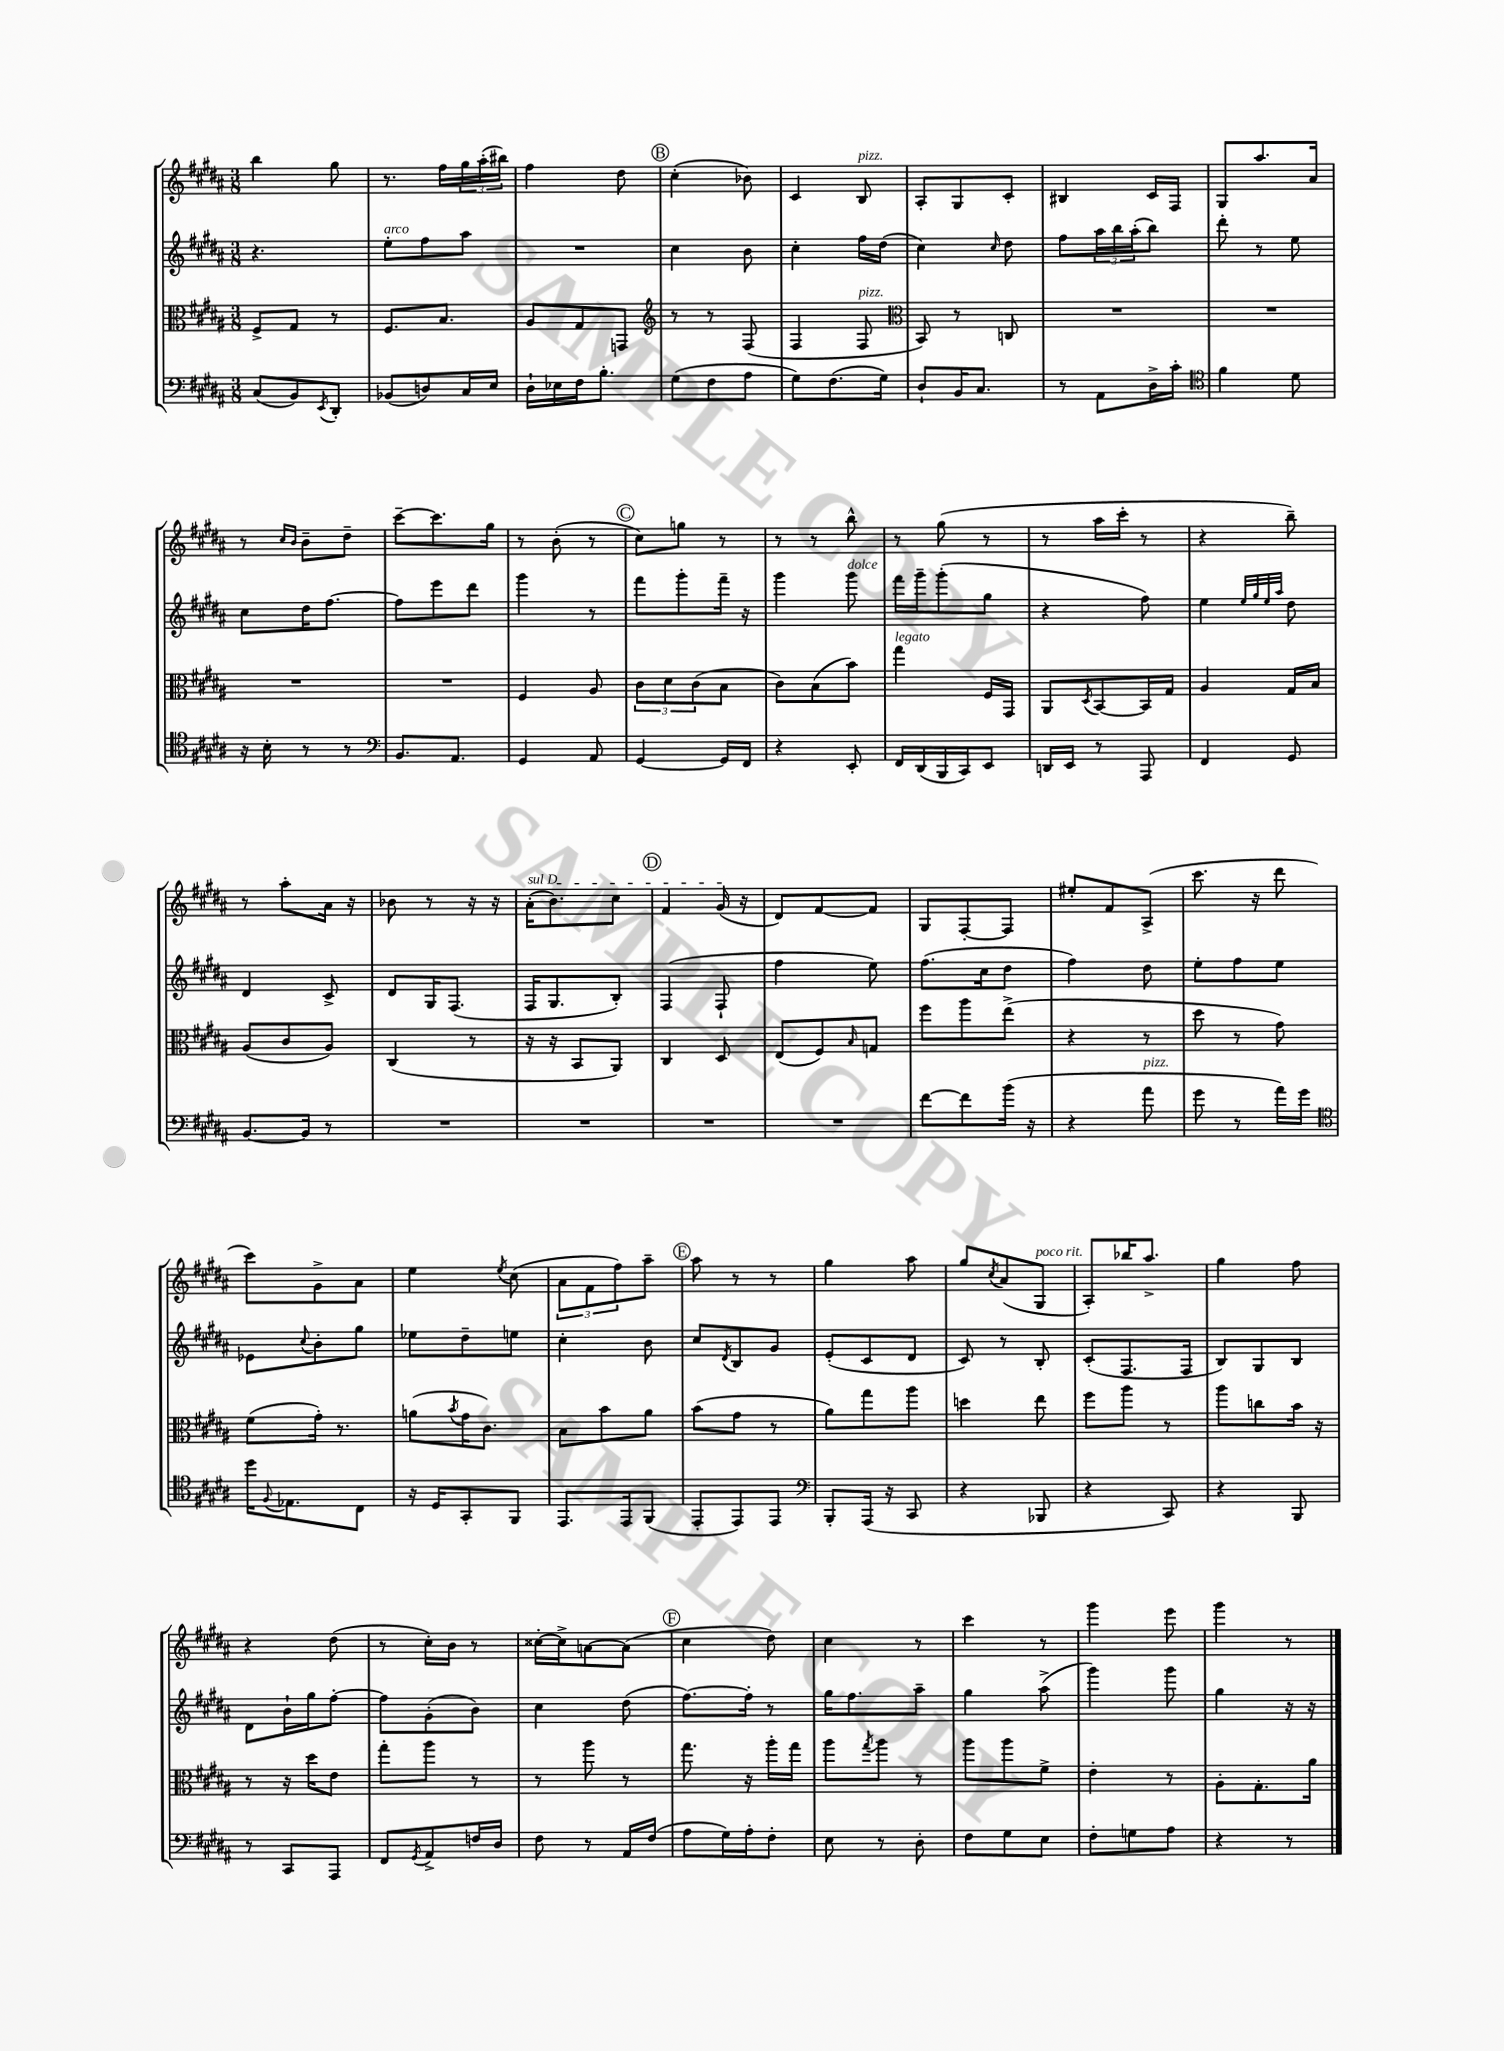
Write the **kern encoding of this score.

**kern	**kern	**kern	**kern
*staff4	*staff3	*staff2	*staff1
*clefF4	*clefC3	*clefG2	*clefG2
*k[f#c#g#d#a#]	*k[f#c#g#d#a#]	*k[f#c#g#d#a#]	*k[f#c#g#d#a#]
*M3/8	*M3/8	*M3/8	*M3/8
(8C#	8F#^	4.r	4bb
8BB)	8G#	.	.
8qEE	.	.	.
8DD#'	8r	.	8gg#
=	=	=	=
(8BB-	8.F#	8ee'	8.r
8D)	.	8ff#	.
.	8.B	.	16ff#
16C#	.	8aa#	24gg#
.	.	.	(24aa#'
16E	.	.	.
.	.	.	24bb#)
=	=	=	=
16D#`	8A#	4.r	4ff#
16E-	.	.	.
16F#	8G#	.	.
8.B'	.	.	.
.	8GG	.	8dd#
=	=	=	=
*	*clefG2	*	*
(8G#	8r	4cc#	(4cc#'
8F#	8r	.	.
8A#	(8F#	8b	8b-)
=	=	=	=
8G#)	4F#	4cc#'	4c#
(8.F#	.	.	.
.	8F#	16ff#	8B
16G#)	.	(16dd#	.
=	=	=	=
*	*clefC3	*	*
8D#`	8BB)	4cc#)	8A#'
16BB	8r	.	8G#
8.C#	.	.	.
.	.	16qqcc#	.
.	8C	8dd#	8c#'
=	=	=	=
8r	4.r	8ff#	4B#
8AA#	.	24aa#	.
.	.	24bb	.
.	.	(24aa#'	.
16D#^	.	8bb)	16c#
16c#'	.	.	16F#
=	=	=	=
*clefC4	*	*	*
4f#	4.r	8ddd#'	8G#
.	.	8r	8.aa#
8d#	.	8ee	.
.	.	.	16a#
=	=	=	=
16r	4.r	8cc#	8r
16B'	.	.	.
.	.	.	16qqcc#
.	.	.	16qqb
8r	.	16dd#	8b~
.	.	[8.ff#	.
8r	.	.	8dd#~
=	=	=	=
*clefF4	*	*	*
8.BB	4.r	8ff#]	[8ccc#~
.	.	8eee	8.ccc#]
8.AA#	.	.	.
.	.	8ddd#	.
.	.	.	16gg#
=	=	=	=
4GG#	4F#	4ggg#	8r
.	.	.	(8b'
8AA#	8A#	8r	8r
=	=	=	=
[4GG#	12c#	8fff#	8cc#)
.	12d#	.	.
.	.	8ggg#'	8gg
.	(12c#	.	.
16GG#]	8B	16fff#~	8r
16FF#	.	16r	.
=	=	=	=
4r	8c#)	4ggg#	8r
.	(8B	.	8r
8EE'	8b)	8ggg#	8bb^^
=	=	=	=
16FF#	4gg#	16fff#	8r
(16DD#	.	16ggg#~	.
16BBB	.	(8ggg#'	(8gg#
16CC#)	.	.	.
8EE	16F#	8gg#	8r
.	16GG#	.	.
=	=	=	=
16DD	8AA#	4r	8r
16EE	.	.	.
.	8qD#	.	.
8r	[8BB	.	16aa#
.	.	.	16ccc#'
8AAA#	16BB]	8ff#)	8r
.	16G#	.	.
=	=	=	=
4FF#	4A#	4ee	4r
.	.	32qqee	.
.	.	32qqgg#	.
.	.	32qqee	.
.	.	32qqaa#	.
8GG#	16G#	8dd#	8bb~)
.	16B	.	.
=	=	=	=
[8.BB	(8A#	4d#	8r
.	8c#	.	8aa#'
16BB]	.	.	.
8r	8A#)	8c#^	16a#
.	.	.	16r
=	=	=	=
4.r	(4C#	8d#	8b-
.	.	16G#	8r
.	.	(8.F#	.
.	8r	.	16r
.	.	.	16r
=	=	=	=
4.r	16r	16F#	(16a#'
.	16r	8.G#	8.b)
.	8BB	.	.
.	8AA#)	8B')	8cc#
=	=	=	=
4.r	4C#	(4F#	4f#
.	8D#	8F#`	(16g#
.	.	.	16r
=	=	=	=
4.r	(8E	4ff#	8d#)
.	8F#)	.	[8f#
.	16qqB	.	.
.	8G	8ee)	8f#]
=	=	=	=
[8f#	8ff#	(8.ff#	8G#
8f#]	8aa#	.	[8F#'
.	.	16cc#	.
(16b	(8ee^	8dd#	8F#]
16r	.	.	.
=	=	=	=
4r	4r	4ff#)	8ee#'
.	.	.	8f#
8a#	8r	8dd#	(8A#^
=	=	=	=
8g#	8dd#	8ee'	8.ccc#
8r	8r	8ff#	.
.	.	.	16r
16a#)	8g#)	8ee	8ddd#
16g#	.	.	.
=	=	=	=
*clefC4	*	*	*
16dd#	(8f#	8e-	8ccc#)
8qqF#	.	.	.
8.E-	.	.	.
.	.	8qqcc#	.
.	16g#')	8b'	8g#^
.	8.r	.	.
8C#	.	8gg#	8a#
=	=	=	=
16r	(8a	8ee-	4ee
16D#	.	.	.
.	8qb	.	.
8GG#'	16g#	8dd#~	.
.	8.c#)	.	.
.	.	.	8qee
8FF#	.	8ee	(8cc#
=	=	=	=
8.EE	8B	4cc#'	12a#
.	.	.	12f#
.	8b	.	.
.	.	.	12ff#)
16EE	.	.	.
(8FF#	8a#	8b	8aa#~
=	=	=	=
8EE'	(8b	8cc#	8aa#
.	.	8qd#	.
8EE)	8g#	8B	8r
8EE	8r	8g#	8r
=	=	=	=
*clefF4	*	*	*
8BBB'	8a#)	(8e'	4gg#
(16AAA#	8gg#	8c#	.
16r	.	.	.
8CC#	8aa#	8d#	8aa#
=	=	=	=
4r	4dd	8c#)	8gg#
.	.	.	8qcc#
.	.	8r	(8a#
8BBB-	8ee	8B'	8G#
=	=	=	=
4r	8ff#	(8c#'	8A#')
.	8aa#	8.F#	16bb-
.	.	.	8.aa#^
8CC#)	8r	.	.
.	.	16F#	.
=	=	=	=
4r	8aa#	8B)	4gg#
.	8cc	8G#	.
8BBB	16b	8B	8ff#
.	16r	.	.
=	=	=	=
8r	8r	8d#	4r
8CC#	16r	16b`	.
.	16dd#	16gg#	.
8AAA#	8e	[8ff#'	(8dd#
=	=	=	=
8FF#	8gg#'	8ff#]	8r
8qGG#	.	.	.
8AA#^	8aa#	(8g#'	16cc#')
.	.	.	16b
16F	8r	8b)	8r
16D#	.	.	.
=	=	=	=
8F#	8r	4cc#	[16cc##'
.	.	.	16cc##^]
8r	8aa#	.	[8a
16AA#	8r	(8dd#	(8a]
(16F#	.	.	.
=	=	=	=
8A#	8.gg#	[8.ff#)	4cc#
16G#)	.	.	.
16A#'	16r	16ff#']	.
8F#'	16aa#'	8r	8dd#)
.	16gg#	.	.
=	=	=	=
8E	8aa#	16gg#	4cc#
.	.	8.ff#	.
.	8qgg#	.	.
8r	8aa#	.	.
8D#'	8r	8aa#~	8r
=	=	=	=
8F#	8aa#	4gg#	4ccc#
8G#	8aa#	.	.
8E	8f#^	(8aa#^	8r
=	=	=	=
8F#'	4e'	4ggg#)	4ggg#
8G	.	.	.
8A#	8r	8ggg#	8eee
=	=	=	=
4r	8A#'	4gg#	4ggg#
.	8.G#'	.	.
8r	.	16r	8r
.	16a#	16r	.
==	==	==	==
*-	*-	*-	*-
